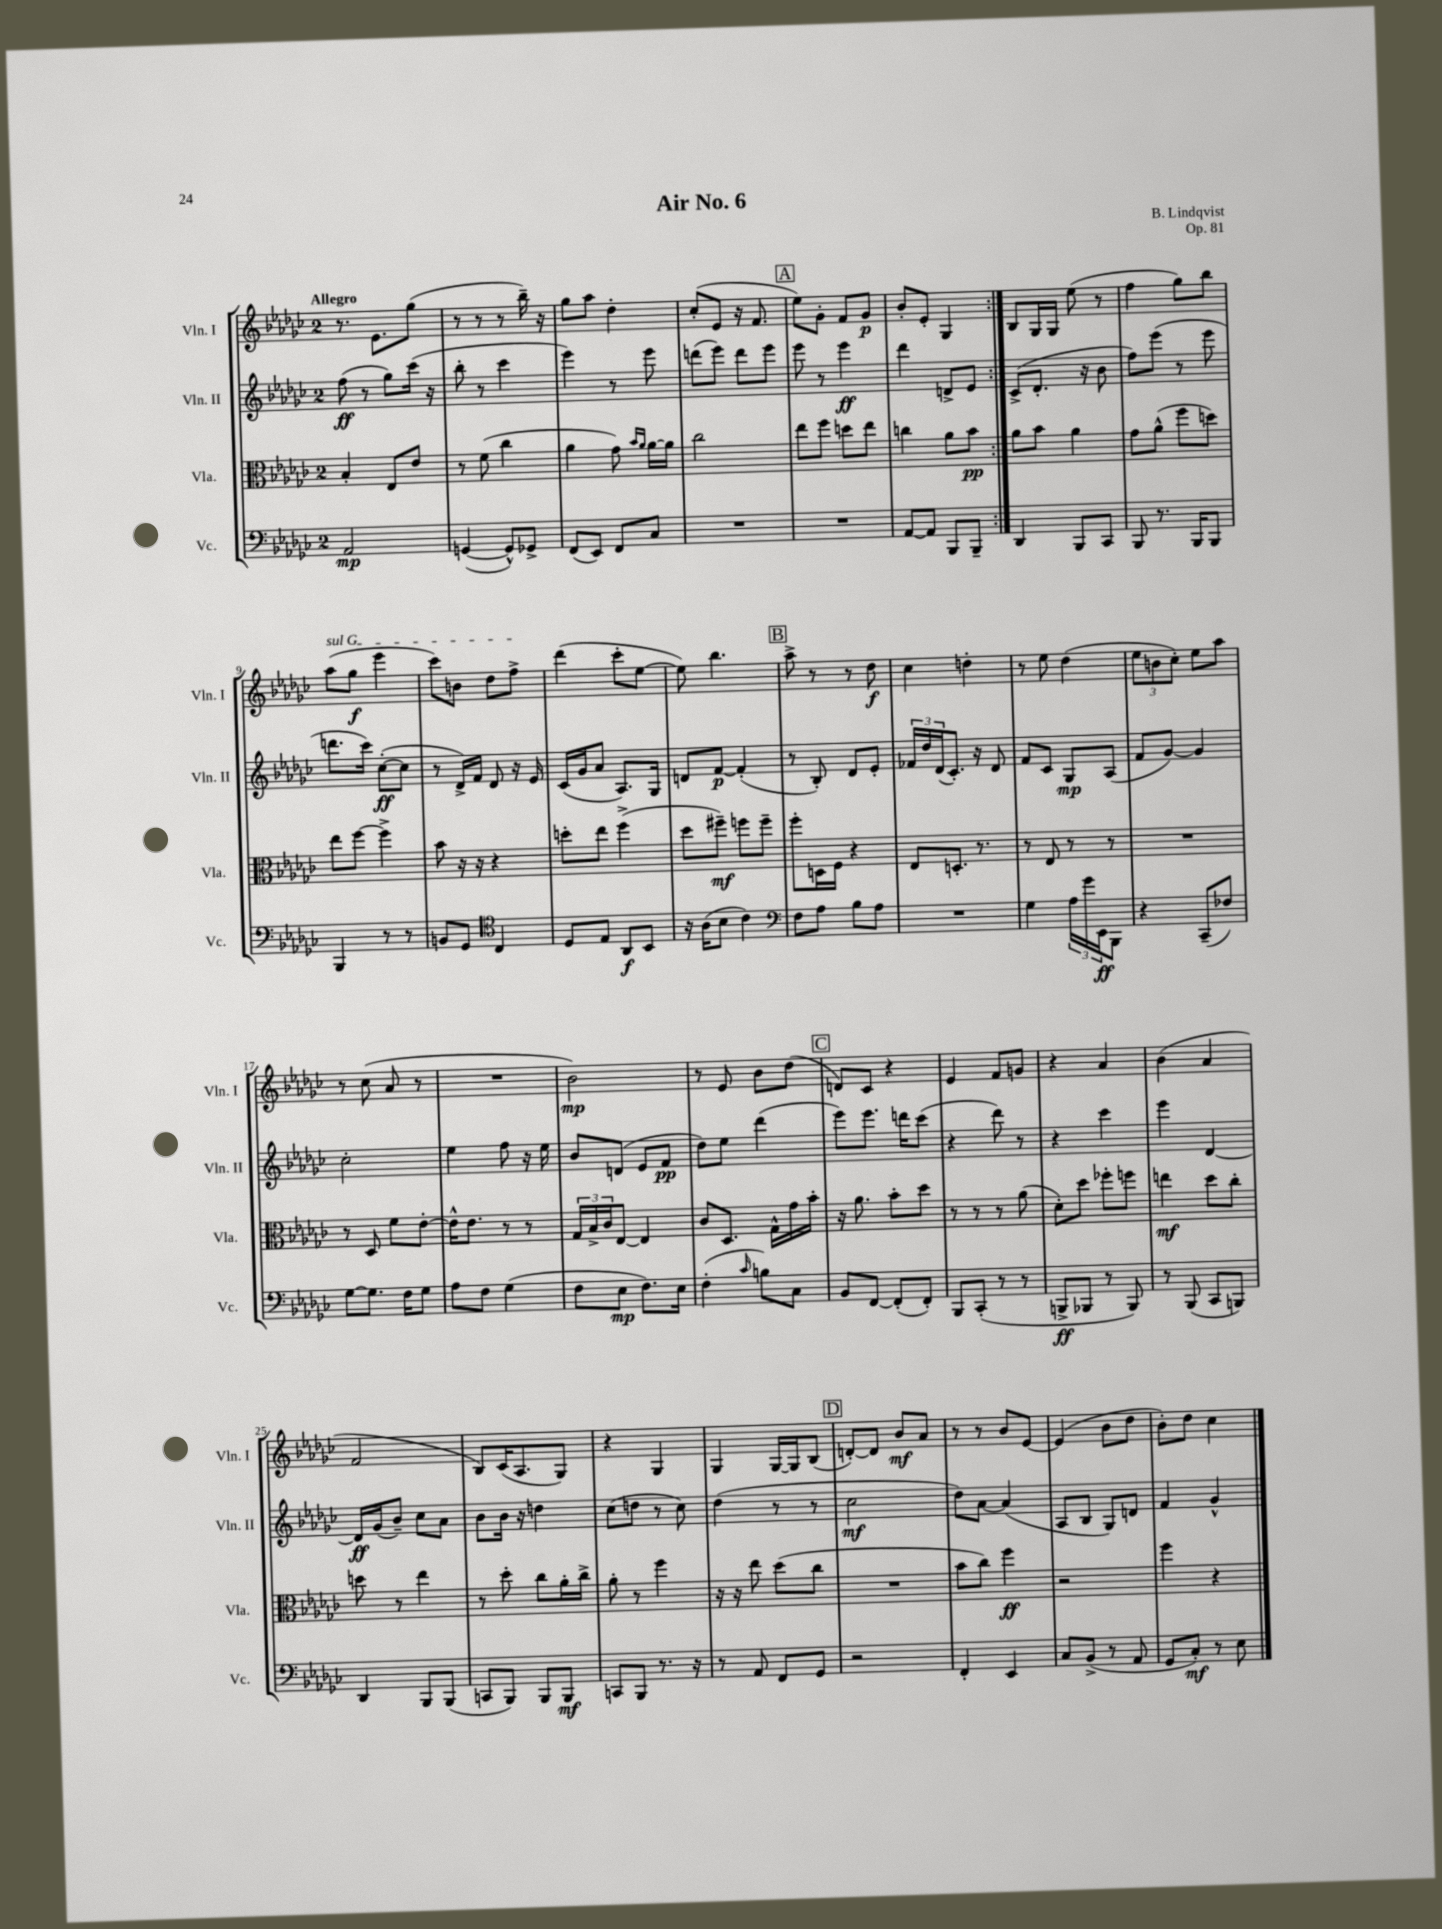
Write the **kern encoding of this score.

**kern	**dynam	**kern	**dynam	**kern	**dynam	**kern	**dynam
*part4	*part4	*part3	*part3	*part2	*part2	*part1	*part1
*staff4	*staff4	*staff3	*staff3	*staff2	*staff2	*staff1	*staff1
*I"Vc.	*	*I"Vla.	*	*I"Vln. II	*	*I"Vln. I	*
*I'Vc.	*	*I'Vla.	*	*I'Vln. II	*	*I'Vln. I	*
*clefF4	*	*clefC3	*	*clefG2	*	*clefG2	*
*k[b-e-a-d-g-c-]	*	*k[b-e-a-d-g-c-]	*	*k[b-e-a-d-g-c-]	*	*k[b-e-a-d-g-c-]	*
*M2/4	*	*M2/4	*	*M2/4	*	*M2/4	*
=1	=1	=1	=1	=1	=1	=1	=1
!	!	!	!	!	!	!LO:TX:a:B:t=Allegro	!
2AA-/	mp	4B-'/	.	(8ff\	ff	8.r	.
.	.	.	.	8r	.	.	.
.	.	.	.	.	.	8.e-\L	.
.	.	8E-/L	.	8gg-\L)	.	.	.
.	.	8e-/J	.	(16ccc-\Jk	.	(8gg-\J	.
.	.	.	.	16r	.	.	.
=2	=2	=2	=2	=2	=2	=2	=2
([4GGn/	.	8r	.	8bb-'\	.	8r	.
.	.	(8f\	.	8r	.	8r	.
8GG^^/L])	.	4cc-\	.	4ccc-\	.	8r	.
8GG-X^/J	.	.	.	.	.	16bb-~\)	.
.	.	.	.	.	.	16r	.
=3	=3	=3	=3	=3	=3	=3	=3
(8FF/L	.	4a-\	.	4eee-\)	.	8gg-\L	.
8EE-/J)	.	.	.	.	.	8aa-\J	.
8FF/L	.	8g-\)	.	8r	.	4dd-'\	.
.	.	16qqb-/LL	.	.	.	.	.
.	.	16qqa-/JJ	.	.	.	.	.
8C-/J	.	[16a-\LL	.	8eee-\	.	.	.
.	.	16a-\JJ]	.	.	.	.	.
=4	=4	=4	=4	=4	=4	=4	=4
2r	.	2cc-\	.	(8dddn\L	.	(8cc-'/L	.
.	.	.	.	8eee-\J)	.	8e-/J	.
.	.	.	.	8ddd\L	.	16r	.
.	.	.	.	.	.	8.f/	.
.	.	.	.	8eee-\J	.	.	.
!!LO:REH:place=s1:t=A
=5	=5	=5	=5	=5	=5	=5	=5
2r	.	8ee-\L	.	8eee-\	.	8ee-\L)	.
.	.	8ff\J	.	8r	.	8g-'\J	.
.	.	8ddn\L	.	4eee-\	ff	8f/L	.
.	.	8ee-\J	.	.	.	8g-/J	p
=6	=6	=6	=6	=6	=6	=6	=6
[8AA-/L	.	4ccn\	.	4ddd-\	.	8b-'/L	.
8AA-/J]	.	.	.	.	.	8e-'/J	.
8BBB-/L	.	8a-\L	.	8dn^/L	.	4G-/	.
8BBB-~/J	.	8b-\J	pp	8e-/J	.	.	.
=7:|!	=7:|!	=7:|!	=7:|!	=7:|!	=7:|!	=7:|!	=7:|!
4DD-/	.	8a-\L	.	(8c-^/L	.	8B-/L	.
.	.	8b-\J	.	8.d-'/J	.	16G-/L	.
.	.	.	.	.	.	16G-/JJ	.
8BBB-/L	.	4a-\	.	.	.	(8ee-\	.
.	.	.	.	16r	.	.	.
8CC-/J	.	.	.	8b-\	.	8r	.
=8	=8	=8	=8	=8	=8	=8	=8
8BBB-/	.	8g-\L	.	8ff\L)	.	4ff\	.
8.r	.	(8a-^^\J	.	(8eee-\J	.	.	.
.	.	8ff\L	.	8r	.	8gg-\L)	.
16BBB-/KL	.	.	.	.	.	.	.
8BBB-/J	.	8ddn\J)	.	8eee-\	.	8bb-\J	.
!!LO:LB:g=z
=9	=9	=9	=9	=9	=9	=9	=9
!	!	!	!	!	!	!LO:TX:a:i:t=sul G	!
4BBB-/	.	8ee-\L	.	8.dddn\L	.	(8aa-\L	.
.	.	[8ff\J	.	.	.	8gg-\J	f
.	.	.	.	16ccc-\Jk)	.	.	.
8r	.	4ff^\]	.	([8cc-'\L	ff	4eee-\	.
8r	.	.	.	8cc-\J]	.	.	.
=10	=10	=10	=10	=10	=10	=10	=10
8BBn/L	.	8b-\	.	8r	.	8ccc-\L)	.
8GG-/J	.	16r	.	16d-^/LL)	.	8bn\J	.
.	.	16r	.	16f/JJ	.	.	.
*clefC4	*	*	*	*	*	*	*
4C-/	.	4r	.	8d-/	.	8dd-\L	.
.	.	.	.	16r	.	8ff^\J	.
.	.	.	.	16e-/	.	.	.
=11	=11	=11	=11	=11	=11	=11	=11
8D-/L	.	8ddn'\L	.	(16c-/LL	.	(4ddd-\	.
.	.	.	.	16g-/J	.	.	.
8E-/J	.	8ee-\J	.	8a-/J	.	.	.
8AA-/L	f	(4ff^\	.	8.A-/L)	.	8ccc-'\L	.
8BB-/J	.	.	.	.	.	[8ee-\J	.
.	.	.	.	16G-/Jk	.	.	.
=12	=12	=12	=12	=12	=12	=12	=12
16r	.	8dd-\L	.	8dn/L	.	8ee-\])	.
(16A-\KL	.	.	.	.	.	.	.
8B-\J	.	8ff#X~\J)	mf	[8f/J	p	4.bb-\	.
4c-\)	.	8ffn\L	.	(4f'/]	.	.	.
.	.	8ff~\J	.	.	.	.	.
!!LO:REH:place=s1:t=B
=13	=13	=13	=13	=13	=13	=13	=13
*clefF4	*	*	*	*	*	*	*
8F\L	.	8ff'\L	.	8r	.	8aa-^\	.
8A-\J	.	16Dn\L	.	8B-'/)	.	8r	.
.	.	16F\JJ	.	.	.	.	.
8B-\L	.	4r	.	8d-/L	.	8r	.
8A-\J	.	.	.	8e-'/J	.	8dd-\	f
=14	=14	=14	=14	=14	=14	=14	=14
2r	.	8E-/L	.	24f-X/LL	.	4cc-\	.
.	.	.	.	24dd-/	.	.	.
.	.	.	.	(24d-/J	.	.	.
.	.	8.Dn'/J	.	8.c-'/J)	.	.	.
.	.	.	.	.	.	4ddn'\	.
.	.	8.r	.	16r	.	.	.
.	.	.	.	8d-/	.	.	.
=15	=15	=15	=15	=15	=15	=15	=15
4G-\	.	8r	.	8f/L	.	8r	.
.	.	8E-/	.	8c-/J	.	8ee-\	.
24A-\LL	.	8r	.	8G-/L	mp	(4dd-\	.
24g-\	.	.	.	.	.	.	.
24EE-\J	ff	.	.	.	.	.	.
8BBB-\J	.	8r	.	(8A-/J	.	.	.
=16	=16	=16	=16	=16	=16	=16	=16
4r	.	2r	.	8f/L	.	12ee-\L	.
.	.	.	.	.	.	12bn\	.
.	.	.	.	[8g-/J)	.	.	.
.	.	.	.	.	.	12cc-'\J)	.
(8CC-~/L	.	.	.	4g-/]	.	8ee-\L	.
8F-X/J)	.	.	.	.	.	8aa-\J	.
!!LO:LB:g=z
=17	=17	=17	=17	=17	=17	=17	=17
[8G-\L	.	8r	.	2cc-'\	.	8r	.
8.G-\J]	.	8D-/	.	.	.	(8cc-\	.
.	.	8f\L	.	.	.	8a-/	.
16F\KL	.	.	.	.	.	.	.
8G-\J	.	[8e-'\J	.	.	.	8r	.
=18	=18	=18	=18	=18	=18	=18	=18
8A-\L	.	16e-^^\KL]	.	4ee-\	.	2r	.
.	.	8.e-\J	.	.	.	.	.
8F\J	.	.	.	.	.	.	.
(4G-\	.	8r	.	8ff\	.	.	.
.	.	8r	.	16r	.	.	.
.	.	.	.	16ee-\	.	.	.
=19	=19	=19	=19	=19	=19	=19	=19
8F\L	.	24G-/LL	.	8b-/L	.	2b-\)	mp
.	.	24B-^/	.	.	.	.	.
.	.	24c-/J	.	.	.	.	.
8E-\J	mp	[8E-/J	.	(8dn/J	.	.	.
8.F\L)	.	4E-/]	.	8e-/L	.	.	.
.	.	.	.	8f/J	pp	.	.
16E-\Jk	.	.	.	.	.	.	.
=20	=20	=20	=20	=20	=20	=20	=20
(4F'\	.	8c-/L	.	8dd-\L)	.	8r	.
.	.	8.D-/J	.	8ee-\J	.	8e-/	.
16qqc-/	.	.	.	.	.	.	.
8Bn\L)	.	.	.	(4ddd-\	.	8b-\L	.
.	.	16G-^^\LL	.	.	.	.	.
8C-\J	.	16g-\	.	.	.	(8dd-\J	.
.	.	16b-'\JJ	.	.	.	.	.
!!LO:REH:place=s1:t=C
=21	=21	=21	=21	=21	=21	=21	=21
8BB-/L	.	16r	.	8eee-\L)	.	8dn/L)	.
.	.	8.a-\	.	.	.	.	.
[8FF/J	.	.	.	8.eee-\J	.	8c-/J	.
(8FF'/L]	.	8b-'\L	.	.	.	4r	.
.	.	.	.	16dddn\KL	.	.	.
8FF'/J)	.	8dd-\J	.	(8ccc-\J	.	.	.
=22	=22	=22	=22	=22	=22	=22	=22
8BBB-/L	.	8r	.	4r	.	4e-/	.
(8CC-'/J	.	8r	.	.	.	.	.
8r	.	8r	.	8ddd-\)	.	8f/L	.
8r	.	(8a-\	.	8r	.	8gn/J	.
=23	=23	=23	=23	=23	=23	=23	=23
8BBBn^/L	ff	8d-'\L)	.	4r	.	4r	.
8BBB-X/J	.	8dd-\J	.	.	.	.	.
8r	.	8ff-X'\L	.	4ccc-\	.	4a-/	.
8BBB-/)	.	8ffn\J	.	.	.	.	.
=24	=24	=24	=24	=24	=24	=24	=24
8r	.	4een\	mf	4eee-\	.	(4b-\	.
(8BBB-/	.	.	.	.	.	.	.
8CC-/L	.	8dd-\L	.	[4d-/	.	4a-/	.
8BBBn/J)	.	8cc-'\J	.	.	.	.	.
!!LO:LB:g=z
=25	=25	=25	=25	=25	=25	=25	=25
4DD-/	.	8ddn\	.	16d-/LL]	ff	2f/	.
.	.	.	.	(16g-/J	.	.	.
.	.	8r	.	8b-~/J)	.	.	.
8BBB-/L	.	4ee-\	.	8cc-\L	.	.	.
(8BBB-/J	.	.	.	8a-\J	.	.	.
=26	=26	=26	=26	=26	=26	=26	=26
8CCn/L	.	8r	.	8b-\L	.	8B-/L)	.
8BBB-/J)	.	8dd-'\	.	16b-\Jk	.	(16c-/K	.
.	.	.	.	16r	.	8.A-/	.
8BBB-/L	.	8cc-\L	.	4ddn\	.	.	.
8BBB-/J	mf	16a-'\L	.	.	.	8G-/J)	.
.	.	16cc-^\JJ	.	.	.	.	.
=27	=27	=27	=27	=27	=27	=27	=27
8CCn/L	.	8a-'\	.	(8cc-\L	.	4r	.
8BBB-/J	.	8r	.	8ddn\J	.	.	.
8.r	.	4ff\	.	8r	.	4G-/	.
.	.	.	.	8cc-\)	.	.	.
16r	.	.	.	.	.	.	.
=28	=28	=28	=28	=28	=28	=28	=28
8r	.	16r	.	(4dd-\	.	4G-/	.
.	.	16r	.	.	.	.	.
8AA-/	.	8ee-\	.	.	.	.	.
8FF/L	.	(8dd-\L	.	8r	.	[16G-/LL	.
.	.	.	.	.	.	16G-/J]	.
8GG-/J	.	8cc-\J	.	8r	.	(8B-/J	.
!!LO:REH:place=s1:t=D
=29	=29	=29	=29	=29	=29	=29	=29
2r	.	2r	.	2cc-\	mf	[8dn'/L)	.
.	.	.	.	.	.	8d/J]	.
.	.	.	.	.	.	8b-/L	mf
.	.	.	.	.	.	8a-/J	.
=30	=30	=30	=30	=30	=30	=30	=30
4FF'/	.	8b-\L	.	8dd-\L)	.	8r	.
.	.	8cc-\J)	.	[8a-\J	.	8r	.
4EE-/	.	4ff\	ff	(4a-/]	.	8b-/L	.
.	.	.	.	.	.	[8e-/J	.
=31	=31	=31	=31	=31	=31	=31	=31
8C-/L	.	2r	.	8A-/L	.	(4e-/]	.
(8BB-^/J	.	.	.	8B-/J	.	.	.
8r	.	.	.	8G-/L)	.	8b-\L	.
8AA-/	.	.	.	8dn/J	.	8dd-\J	.
=32	=32	=32	=32	=32	=32	=32	=32
8GG-/L	.	4ff\	.	4f/	.	8b-'\L)	.
8C-'/J)	mf	.	.	.	.	8dd-\J	.
8r	.	4r	.	4g-^^/	.	4cc-\	.
8E-\	.	.	.	.	.	.	.
==	==	==	==	==	==	==	==
*-	*-	*-	*-	*-	*-	*-	*-
